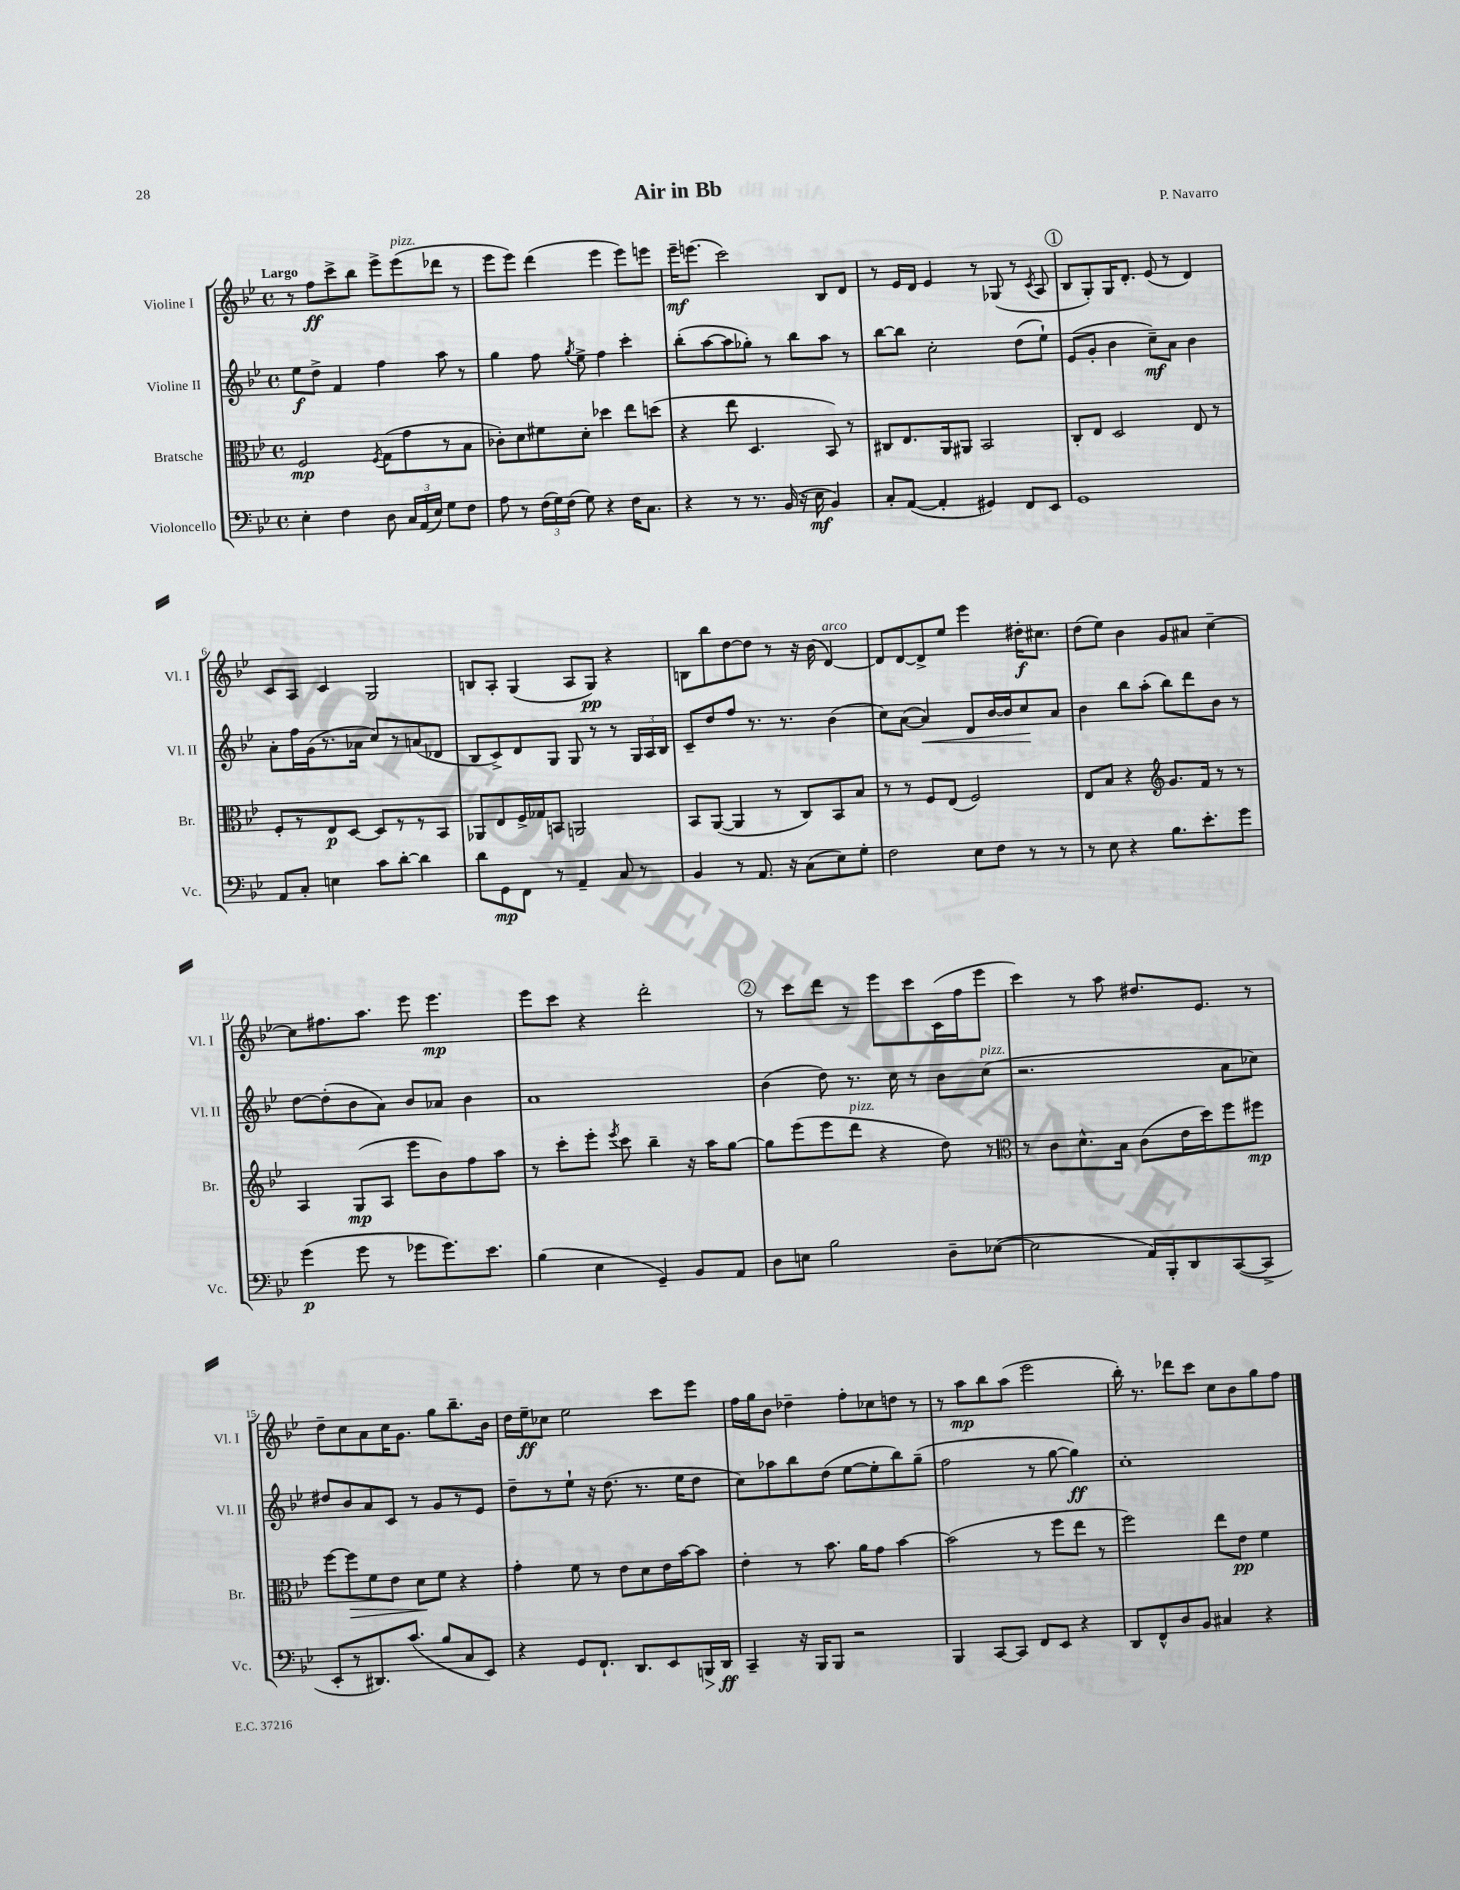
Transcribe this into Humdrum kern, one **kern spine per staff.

**kern	**dynam	**kern	**dynam	**kern	**dynam	**kern	**dynam
*part4	*part4	*part3	*part3	*part2	*part2	*part1	*part1
*staff4	*staff4	*staff3	*staff3	*staff2	*staff2	*staff1	*staff1
*I"Violoncello	*	*I"Bratsche	*	*I"Violine II	*	*I"Violine I	*
*I'Vc.	*	*I'Br.	*	*I'Vl. II	*	*I'Vl. I	*
*clefF4	*	*clefC3	*	*clefG2	*	*clefG2	*
*k[b-e-]	*	*k[b-e-]	*	*k[b-e-]	*	*k[b-e-]	*
*M4/4	*	*M4/4	*	*M4/4	*	*M4/4	*
*met(c)	*	*met(c)	*	*met(c)	*	*met(c)	*
=1	=1	=1	=1	=1	=1	=1	=1
!	!	!	!	!	!	!LO:TX:a:B:t=Largo	!
4E-'\	.	2F/	mp	8ee-\L	f	8r	.
.	.	.	.	8dd^\J	.	8ff\L	ff
4F\	.	.	.	4f/	.	8ccc^\	.
.	.	.	.	.	.	8bb-\J	.
.	.	8qF/	.	.	.	.	.
8D\	.	(8G\L	.	4ff\	.	8eee-^\L	.
!	!	!	!	!	!	!LO:TX:a:i:t=pizz.	!
24C/LL	.	8g\	.	.	.	(8eee-\	.
(24AA/	.	.	.	.	.	.	.
24E-/JJ)	.	.	.	.	.	.	.
8G\L	.	8r	.	8aa\	.	8ddd-X\J	.
8F\J	.	8B-\J	.	8r	.	8r	.
=2	=2	=2	=2	=2	=2	=2	=2
8A\	.	8c-X'\L)	.	4gg\	.	8eee-\L	.
8r	.	8d\	.	.	.	8eee-\J)	.
(24F\LL	.	8f#X\	.	8ff\	.	(4ddd\	.
24G\)	.	.	.	.	.	.	.
(24F\JJ	.	.	.	.	.	.	.
.	.	.	.	8qgg/	.	.	.
8G\)	.	8d'\J	.	8ee-^\	.	.	.
4r	.	4dd-X\	.	4ff\	.	4eee-\	.
16F\KL	.	8ee-\L	.	4ccc'\	.	8eee-\L)	.
8.C\J	.	.	.	.	.	.	.
.	.	(8ddn\J	.	.	.	8eeen\J	.
=3	=3	=3	=3	=3	=3	=3	=3
4r	.	4r	.	(8bb-'\L	.	16eee-~\KL	mf
.	.	.	.	.	.	(8.eeen\J	.
.	.	.	.	[8aa\	.	.	.
8r	.	8ee-\	.	8aa\]	.	2ccc\)	.
8.r	.	4.D/	.	8gg-X'\J)	.	.	.
.	.	.	.	8r	.	.	.
(16BB-/	.	.	.	.	.	.	.
16r	.	.	.	8bb-\L	.	.	.
16E-\	mf	.	.	.	.	.	.
4BB-/)	.	8BB-/)	.	8aa\J	.	8B-/L	.
.	.	8r	.	8r	.	8d/J	.
=4	=4	=4	=4	=4	=4	=4	=4
8C'/L	.	8C#X/L	.	[8bb-\L	.	8r	.
([8AA/J	.	8.E-/	.	8bb-\J]	.	16e-/LL	.
.	.	.	.	.	.	16d/JJ	.
4AA'/]	.	.	.	2cc'\	.	4e-/	.
.	.	16AA/k	.	.	.	.	.
.	.	8AA#X/J	.	.	.	.	.
4GG#X/)	.	2BB-/	.	.	.	8r	.
.	.	.	.	.	.	(8G-X/	.
8FF/L	.	.	.	(8dd\L	.	8r	.
.	.	.	.	.	.	8qc/	.
8EE-/J	.	.	.	8ee-`\J)	.	8A/	.
!!LO:REH:place=s1:t=1
=5	=5	=5	=5	=5	=5	=5	=5
1GG	.	8C'/L	.	(8e-/L	.	8B-/L	.
.	.	8E-/J	.	8g'/J	.	8G'/)	.
.	.	2D/	.	4b-\	.	16G/K	.
.	.	.	.	.	.	8.d'/J	.
.	.	.	.	8cc~\L)	mf	(8e-/	.
.	.	.	.	8a\J	.	8r	.
.	.	8E-/	.	4b-\	.	4d/)	.
.	.	8r	.	.	.	.	.
!!LO:LB:g=z
=6	=6	=6	=6	=6	=6	=6	=6
8AA/L	.	8F'/L	.	8a'\L	.	8c/L	.
8C'/J	.	8r	.	16ff\L	.	8A/J	.
.	.	.	.	(16g\J	.	.	.
4En\	.	8E-/	p	8.r	.	4c/	.
.	.	[8D/J	.	.	.	.	.
.	.	.	.	16a-X\Jk	.	.	.
8c\L	.	8D/L]	.	8cc/L)	.	2G/	.
[8d'\J	.	8r	.	8r	.	.	.
4d\]	.	8r	.	(8an/	.	.	.
.	.	8BB-/J	.	8d-X/J	.	.	.
=7	=7	=7	=7	=7	=7	=7	=7
8d\L	.	8AA-X/L	.	8B-/L	.	8Bn/L	.
8GG\	mp	8E-/	.	8c^/)	.	8A'/J	.
8FF\J	.	16F^/L	.	8d/	.	(4G/	.
.	.	16G-X/J	.	.	.	.	.
8r	.	8BBn/J	.	8G/J	.	.	.
4AA~/	.	2AAn/	.	8G/	.	8A/L	.
.	.	.	.	8r	.	8G/J)	pp
8C/	.	.	.	8r	.	4r	.
8r	.	.	.	24G/LL	.	.	.
.	.	.	.	24A/	.	.	.
.	.	.	.	24B-/JJ	.	.	.
=8	=8	=8	=8	=8	=8	=8	=8
4BB-/	.	8BB-/L	.	8c~/L	.	8Bn\L	.
.	.	([8AA/J	.	8dd/	.	8bb-\	.
8r	.	4AA/]	.	8ff/J	.	[8dd\	.
8.AA/	.	.	.	8.r	.	8dd\J]	.
.	.	8r	.	.	.	8r	.
16r	.	.	.	8.r	.	.	.
(8C\L	.	8C/L)	.	.	.	16r	.
.	.	.	.	.	.	(16b-\	.
!	!	!	!	!	!	!LO:TX:a:i:t=arco	!
8E-\)	.	8BB-/	.	(4b-\	.	[4d/)	.
8G'\J	.	8B-/J	.	.	.	.	.
=9	=9	=9	=9	=9	=9	=9	=9
2F\	.	8r	.	8cc\L)	.	8d/L]	.
.	.	8r	.	([8a\J	.	[8d/	.
!	!	!	!	!	!LO:HP:b	!	!
.	.	8F/L	.	4a/])	<	8d^/]	.
.	.	(8E-/J	.	.	.	8ee-/J	.
8E-\L	.	2F/)	.	8d/L	.	4eee-\	.
8F\J	.	.	.	[16b-/L	.	.	.
.	.	.	.	16b-/J]	.	.	.
8r	.	.	.	8cc/	.	16dd#X'\KL	f
.	.	.	.	.	.	8.cc#X\J	.
8r	.	.	.	8a/J	[	.	.
=10	=10	=10	=10	=10	=10	=10	=10
8r	.	8E-/L	.	4b-\	.	(8dd\L	.
8E-\	.	8B-/J	.	.	.	8ee-\J)	.
4r	.	4r	.	8bb-\L	.	4b-\	.
.	.	.	.	(8aa'\J	.	.	.
*	*	*clefG2	*	*	*	*	*
8.B-\L	.	8.g/L	.	8bb-\L)	.	8g/L	.
.	.	.	.	8ddd\	.	8a#X/J	.
8.e-'\	.	16f/Jk	.	.	.	.	.
.	.	8r	.	8b-\J	.	[4cc~\	.
8g\J	.	8r	.	8r	.	.	.
!!LO:LB:g=z
=11	=11	=11	=11	=11	=11	=11	=11
(4g\	p	4A/	.	[8dd\L	.	8cc\L]	.
.	.	.	.	(8dd'\]	.	8.ff#X\	.
8g\	.	(8G/L	mp	8b-\	.	.	.
.	.	.	.	.	.	8.aa\J	.
8r	.	8A/J	.	8a\J)	.	.	.
8g-X\L	.	8eee-\L	.	8b-/L	.	8eee-\	.
8.g-\)	.	8b-\)	.	8a-X/J	.	4.eee-\	mp
.	.	8ff\	.	4b-\	.	.	.
8.e-\J	.	.	.	.	.	.	.
.	.	8aa\J	.	.	.	.	.
=12	=12	=12	=12	=12	=12	=12	=12
(4B-\	.	8r	.	1a	.	8eee-\L	.
.	.	8ccc'\L	.	.	.	8ccc\J	.
4E-\	.	8eee-'\J	.	.	.	4r	.
.	.	8qeee-/	.	.	.	.	.
.	.	8ccc\	.	.	.	.	.
4GG~/)	.	4bb-~\	.	.	.	2ddd'\	.
8BB-/L	.	16r	.	.	.	.	.
.	.	16aa\KL	.	.	.	.	.
8AA/J	.	[8gg\J	.	.	.	.	.
!!LO:REH:place=s1:t=2
=13	=13	=13	=13	=13	=13	=13	=13
8D\L	.	8gg\L]	.	(4b-\	.	8r	.
8En\J	.	(8eee-\	.	.	.	8ccc\L	.
2B-\	.	8eee-\	.	8dd\)	.	8ddd\J	.
!	!	!LO:TX:a:i:t=pizz.	!	!	!	!	!
.	.	8ddd\J	.	8.r	.	8r	.
.	.	4r	.	.	.	8eee-\L	.
.	.	.	.	16cc\	.	.	.
.	.	.	.	8r	.	8ccc\	.
8D~\L	.	8dd\)	.	8b-\L	.	(16c\L	.
.	.	.	.	.	.	16ff\J	.
!	!	!	!	!LO:TX:a:i:t=pizz.	!	!	!
([8E-X\J	.	8r	.	(8cc\J	.	8eee-\J	.
=14	=14	=14	=14	=14	=14	=14	=14
*	*	*clefC3	*	*	*	*	*
2E-\]	.	8r	.	2.r	.	4ccc\)	.
.	.	8c\L	.	.	.	.	.
.	.	8.d^^\	.	.	.	8r	.
.	.	.	.	.	.	8aa\	.
.	.	16B-\Jk	.	.	.	.	.
16AA/LL)	.	(8c\L	.	.	.	8.dd#X/L	.
16BBB-'/J	.	.	.	.	.	.	.
8DD/	.	16e-\L	.	.	.	.	.
.	.	16dd\J)	.	.	.	8.e-/J	.
([8CC/	.	8ff\	.	8a\L	.	.	.
8CC^/J]	.	8ff#X\J	mp	8cc-X\J)	.	8r	.
!!LO:LB:g=z
=15	=15	=15	=15	=15	=15	=15	=15
8EE-'/L	.	[8ff\L	.	8dd#X/L	.	8dd~\L	.
!	!	!	!LO:HP:b	!	!	!	!
8r	.	8ff\]	>	8b-/	.	8cc\	.
8.DD#X/)	.	8f\	.	8a/	.	8a\	.
.	.	8e-\J	.	8c/J	.	16cc\K	.
(8.c/J	.	.	.	.	.	8.g\J	.
.	.	8d\L	.	8r	.	.	.
8B-/L	.	8f\J	]	8g/L	.	8gg\L	.
8C/	.	4r	.	8r	.	8.bb-~\	.
8EE-/J)	.	.	.	8e-/J	.	.	.
.	.	.	.	.	.	16b-\Jk	.
=16	=16	=16	=16	=16	=16	=16	=16
4r	.	4g'\	.	8dd~\L	.	16dd\LL	.
.	.	.	.	.	.	16ee-~\J	ff
.	.	.	.	8r	.	8cc-X\J	.
8GG/L	.	8f\	.	8ee-`\J	.	2ee-\	.
8.FF`/J	.	8r	.	16r	.	.	.
.	.	.	.	(8.dd\	.	.	.
.	.	8e-\L	.	.	.	.	.
8.DD/L	.	.	.	.	.	.	.
.	.	8d\	.	8.r	.	.	.
8EE-/	.	16e-\L	.	.	.	8ccc\L	.
.	.	[16b-\J	.	16ee-\KL	.	.	.
!	!LO:HP:b	!	!	!	!	!	!
16BBBn/L	>	8b-\J]	.	8dd\J	.	8eee-\J	.
16DD/JJ	ff	.	.	.	.	.	.
.	]	.	.	.	.	.	.
=17	=17	=17	=17	=17	=17	=17	=17
4CC~/	.	4e-'\	.	8cc\L)	.	16ff\LL	.
.	.	.	.	.	.	16gg\J	.
.	.	.	.	8aa-X\	.	8b-\J	.
16r	.	8r	.	8bb-\	.	4dd-X~\	.
16BBB-/KL	.	.	.	.	.	.	.
8BBB-/J	.	8.b-\	.	(8dd\J	.	.	.
2r	.	.	.	[8ee-\L	.	8ff'\L	.
.	.	16a\KL	.	.	.	.	.
.	.	8g\J	.	8ee-'\]	.	8cc-X\	.
.	.	[4b-\	.	8bb-\)	.	8ddn\J	.
.	.	.	.	(8gg~\J	.	8r	.
=18	=18	=18	=18	=18	=18	=18	=18
4BBB-/	.	(2b-\]	.	2ff\	.	8r	.
.	.	.	.	.	.	8aa\L	mp
[8CC/L	.	.	.	.	.	8bb-\	.
8CC/J]	.	.	.	.	.	(8aa\J	.
8FF/L	.	8r	.	8r	.	2eee-\	.
8EE-/J	.	8ff\L	.	[8gg\	.	.	.
4r	.	8ee-\J	.	4gg\])	ff	.	.
.	.	8r	.	.	.	.	.
=19	=19	=19	=19	=19	=19	=19	=19
8DD/L	.	2ff\)	.	1cc'	.	16bb-'\)	.
.	.	.	.	.	.	8.r	.
8FF^^/	.	.	.	.	.	.	.
8D/	.	.	.	.	.	8ddd-X\L	.
8BB-/J	.	.	.	.	.	8ccc\J	.
4C#X/	.	8ee-\L	.	.	.	8cc\L	.
.	.	8e-\J	pp	.	.	8b-\	.
4r	.	4f\	.	.	.	8gg\	.
.	.	.	.	.	.	8ff\J	.
==	==	==	==	==	==	==	==
*-	*-	*-	*-	*-	*-	*-	*-
